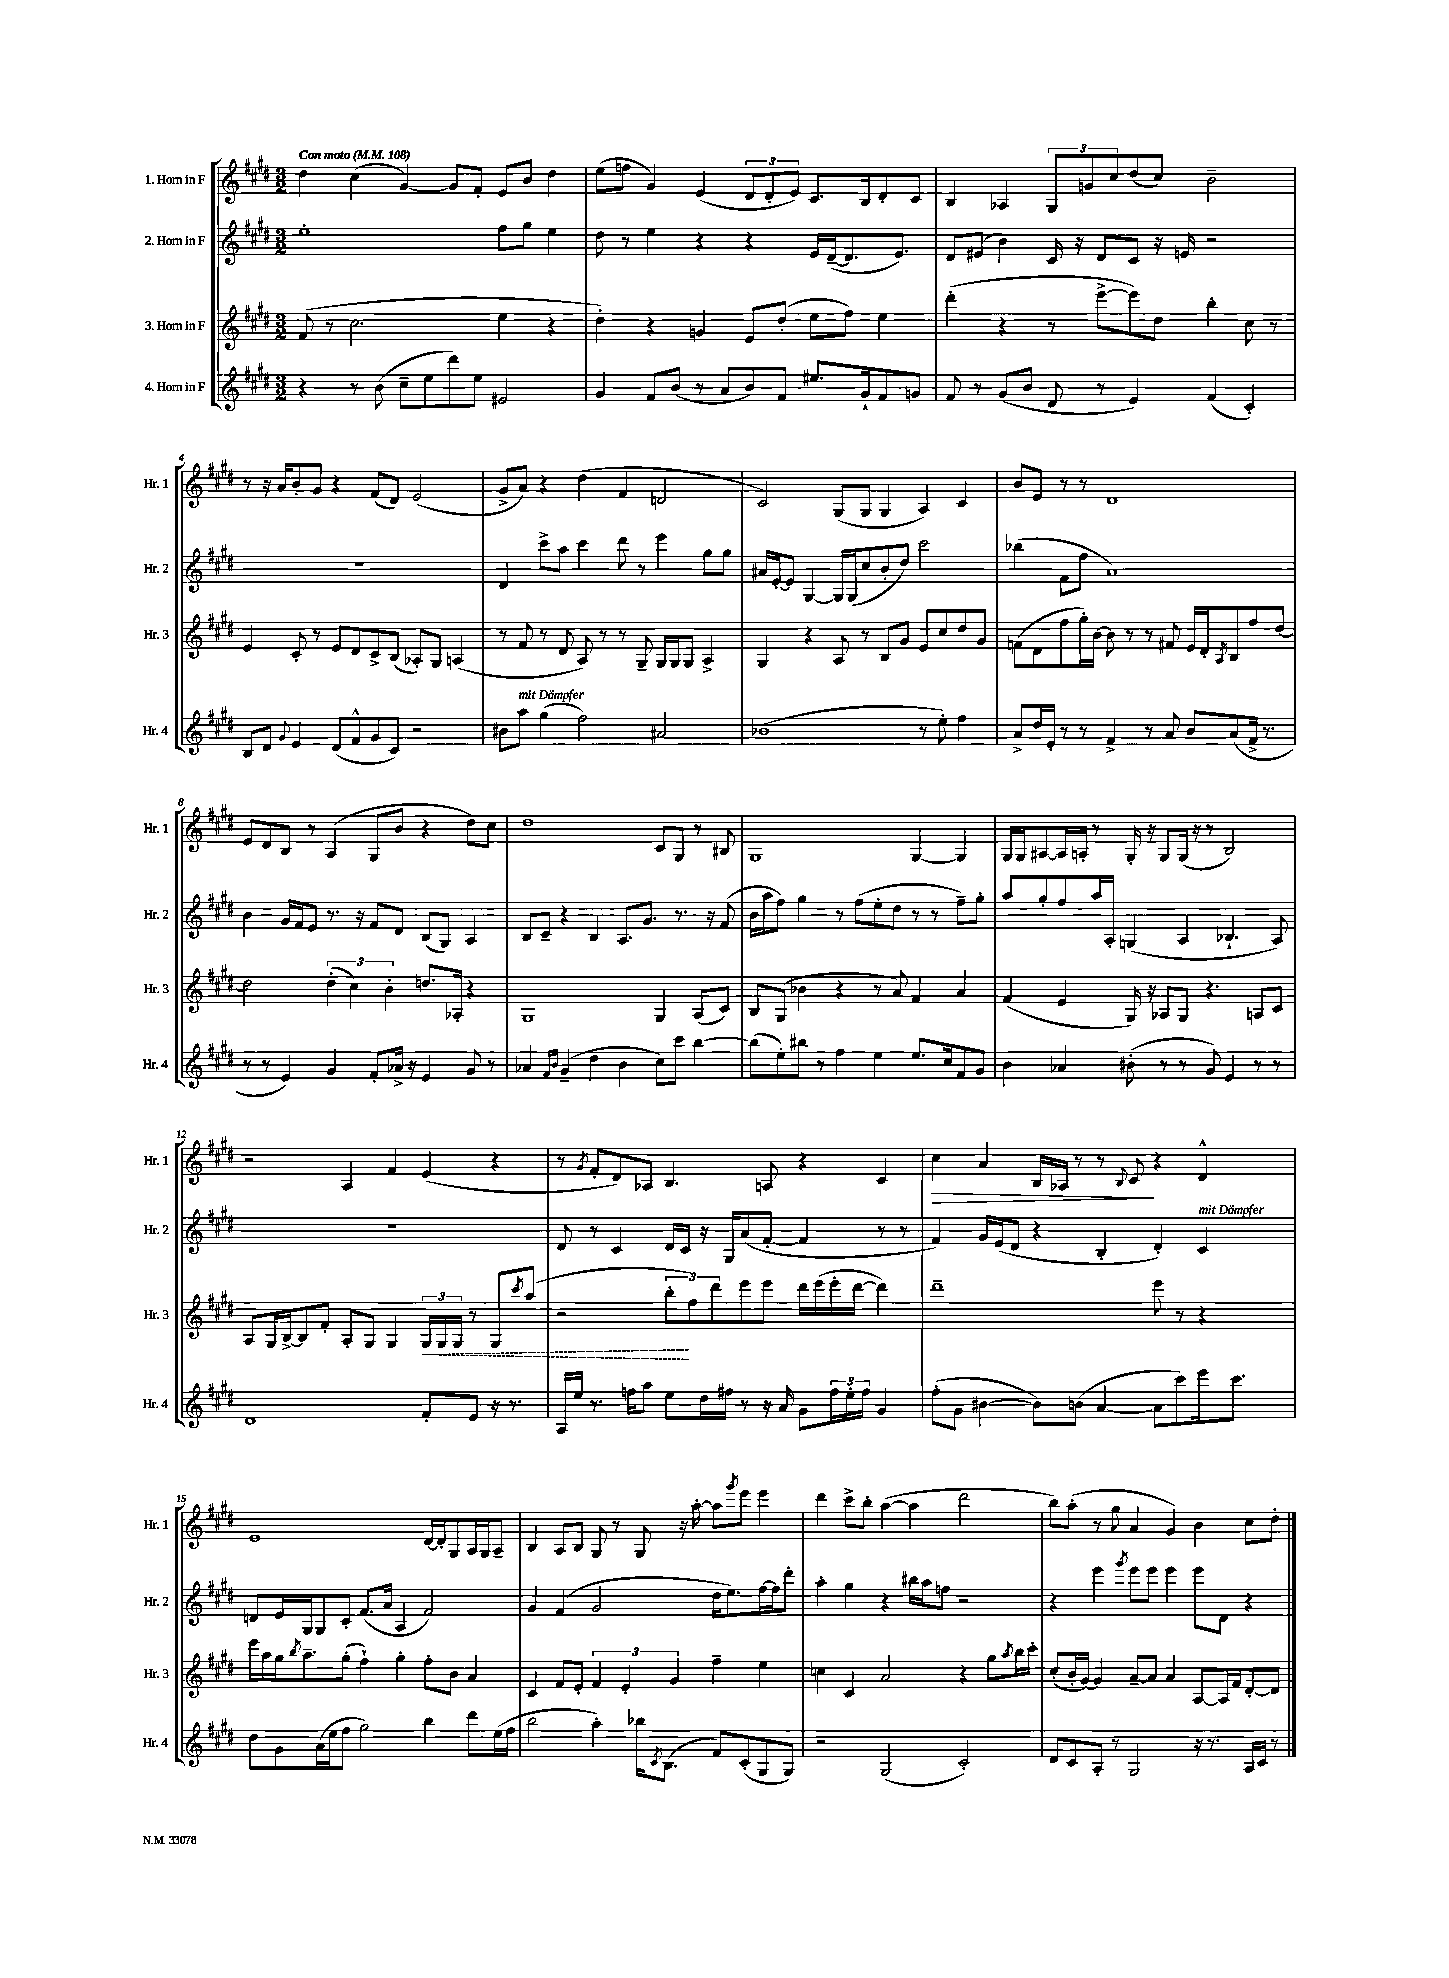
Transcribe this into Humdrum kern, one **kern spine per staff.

**kern	**kern	**kern	**kern
*staff4	*staff3	*staff2	*staff1
*clefG2	*clefG2	*clefG2	*clefG2
*k[f#c#g#d#]	*k[f#c#g#d#]	*k[f#c#g#d#]	*k[f#c#g#d#]
*M3/2	*M3/2	*M3/2	*M3/2
*MM108	*MM108	*MM108	*MM108
4r	(8f#/	1ee'	4dd#\
.	8r	.	.
8r	2.cc#\	.	(4cc#\
(8b\	.	.	.
8cc#~\L	.	.	[4g#/)
8ee\	.	.	.
8ddd#\)	.	.	8g#/]L
8ee\J	.	.	8f#'/J
2e#/	4ee\	8ff#\L	8e/L
.	.	8gg#\J	8b/J
.	4r	4ee\	4dd#\
=	=	=	=
4g#/	4dd#'\)	8dd#\	(8ee\L
.	.	8r	8ff\J
8f#/L	4r	4ee\	4g#/)
(8b/J	.	.	.
8r	4g/	4r	(4e/
8a/L	.	.	.
8b/)	8e/L	4r	12d#/L
.	.	.	12d#'/
8f#/J	(8dd#'/J	.	.
.	.	.	12e/J)
8.ee#/L	8ee\L	16e/LL	8.c#/L
.	.	([16d#~/J	.
.	8ff#\J)	8.d#/]	.
16g#`/k	.	.	16B/k
8f#/	4ee\	.	8d#'/
.	.	8.e/J)	.
8g/J	.	.	8c#/J
=	=	=	=
8f#/	(4ddd#'\	8d#/L	4B/
8r	.	(8e#/J	.
(8g#/L	4r	4b\)	4A-/
8b/J	.	.	.
8d#/	8r	16c#/	12G#/L
.	.	16r	.
.	.	.	12g/
8r	[8eee^\L	8d#/L	.
.	.	.	12cc#/
4e/)	8eee\])	8c#/J	(8dd#/
.	8dd#\J	16r	8cc#/J)
.	.	16e/	.
(4f#/	4bb'\	2r	2b~\
4c#'/)	8cc#\	.	.
.	8r	.	.
=	=	=	=
8B/L	4e/	1.r	8r
8d#/J	.	.	16r
.	.	.	16a/LK
8qqg#/	.	.	.
4e/	8c#'/	.	8b'/
.	8r	.	8g#/J
(8d#/L	8e/L	.	4r
8f#^^/	8d#/	.	.
8g#/	8c#^/	.	(8f#/L
8c#/J)	(8B/J	.	8d#/J)
2r	8A-'/L)	.	(2e/
.	8G#/J	.	.
.	(4A/	.	.
=	=	=	=
8b#\L	8r	4d#/	8g#^/L
8aa\J	8f#/	.	8a/J)
(4gg#\	8r	8ccc#^\L	4r
.	8d#/	8aa\J	.
2ff#\)	8A/)	4ccc#\	(4dd#\
.	8r	.	.
.	8r	8ddd#\	4f#/
.	8G#~/	8r	.
2a#/	16G#/LL	4eee\	2d/
.	16G#/J	.	.
.	8G#/J	.	.
.	4A^/	8gg#\L	.
.	.	8gg#\J	.
=	=	=	=
(1b-	4G#/	16a#/LL	2c#/)
.	.	[16e'/J	.
.	.	8e/]J	.
.	4r	[4G#/	.
.	8A/	16G#/]LL	(8G#/L
.	.	(16G#/J	.
.	8r	8cc#/	8G#/J
.	8B/L	8b'/	4G#/
.	8g#/J	8dd#/J)	.
8r	8e/L	2ccc#\	4A/)
8ee'\)	8cc#/	.	.
4ff#\	8dd#/	.	4c#/
.	8g#/J	.	.
=	=	=	=
8a^/L	(8f\L	(4bb-\	8b/L
16dd#/L	8d#\	.	8e/J
16e'/JJ	.	.	.
8r	8ff#\	8f#\L	8r
8r	16gg#'\L)	8ff#\J	8r
.	[16b\JJ	.	.
4f#^/	8b\]	1a)	1d#
.	8r	.	.
8r	8r	.	.
8a/	8f#/	.	.
8b/L	16e/LL	.	.
.	16d#'/J	.	.
.	8qA/	.	.
(8a/	8B/	.	.
16f#^/Jk	8ff#/	.	.
8.r	.	.	.
.	[8dd#/J	.	.
=	=	=	=
8r	2dd#\]	4b\	8e/L
8r	.	.	8d#/
4e/)	.	16g#/LL	8B/J
.	.	16f#/J	.
.	.	8e/J	8r
4g#/	(6dd#'\	8.r	(4A/
.	6cc#\)	.	.
.	.	16r	.
8f#'/L	.	8f#/L	8G#/L
.	6b'\	.	.
16a-^/Jk	.	8d#/J	8b/J
16r	.	.	.
4e/	8.dd/L	(8B/L	4r
.	.	8G#/J)	.
.	16A-'/Jk	.	.
8g#/	4r	4A/	8dd#\L)
8r	.	.	8cc#\J
=	=	=	=
4a-/	1G#	8B/L	1dd#
.	.	8c#~/J	.
16qqf#/LL	.	.	.
16qqb/JJ	.	.	.
(4g#~/	.	4r	.
4dd#\	.	4B/	.
4b\	.	8.A/L	.
.	.	8.g#/J	.
8cc#\L)	4G#/	.	8c#/L
8ccc#\J	.	8.r	8G#/J
[4bb\	(8A/L	.	8r
.	.	16r	.
.	8c#/J)	(8f#/	8B#/
=	=	=	=
(8bb\]L	8B/L	16b\LL	1G#
.	.	16aa\J	.
8ee'\)	(8G#/J	8ff#\J)	.
8bb#\J	4b-\	4gg#\	.
8r	.	.	.
4ff#\	4r	8r	.
.	.	(8ff#\L	.
4ee\	8r	8ee'\	.
.	8a/)	8dd#\J	.
8.ee/L	4f#/	8r	[4G#/
.	.	8r	.
16cc#/k	.	.	.
8f#/	4a/	8ff#~\L)	4G#/]
8g#/J	.	8gg#'\J	.
=	=	=	=
4b\	(4f#/	8aa/L	16G#/LL
.	.	.	16G#/J
.	.	8gg#'/	[8A#/
4a-/	4e/	8ff#/	16A#/]L
.	.	.	16A'/JJ
.	.	16aa/L	8r
.	.	16A'/JJ	.
(8b#'\	16G#/)	(4G/	16G#'/
.	16r	.	16r
8r	8A-/L	.	8G#/L
8r	8G#/J	4A/	(16G#/Jk
.	.	.	16r
8g#/)	4.r	.	8r
4e/	.	4.B-`/	2B/)
8r	8A/L	.	.
8r	8c#/J	8A/)	.
=	=	=	=
1d#	8A/L	1.r	2r
.	16G#/L	.	.
.	[16B^/J	.	.
.	8B/]	.	.
.	8f#'/J	.	.
.	8A'/L	.	4A/
.	8G#/J	.	.
.	4G#/	.	4f#/
8f#'/L	24G#/LL	.	(4e/
.	24G#/	.	.
.	24G#/JJ	.	.
8e/J	8r	.	.
16r	8G#/L	.	4r
8.r	.	.	.
.	8qccc#/	.	.
.	(8aa/J	.	.
=	=	=	=
16A/LL	2r	8d#/	8r
16ee/JJ	.	.	.
.	.	.	8qg#/
8.r	.	8r	8f#'/L
.	.	4c#/	8d#/)
16ff\LK	.	.	.
8aa\J	.	.	8A-/J
8ee\L	12bb'\L	16d#/LL	4.B/
.	.	16c#/JJ	.
.	12ff#\)	.	.
16dd#\L	.	16r	.
.	12ddd#\	.	.
16ff#\JJ	.	16G#/LK	.
8r	8eee\	(8a/	.
16r	8eee\J	[8f#'/J	8A/
16a/	.	.	.
8g#\L	16ddd#\LL	4f#/]	4r
.	(16eee\	.	.
24ff#\L	16eee'\	.	.
24ee'\	.	.	.
.	[16ddd#\JJ	.	.
24ff#\JJ	.	.	.
4g#/	4ddd#\])	8r	4c#/
.	.	8r	.
=	=	=	=
(8ff#'\L	1ddd#~	4f#/)	4cc#\
8g#\J	.	.	.
[4b#\	.	16g#/LL	4a/
.	.	(16e/J	.
.	.	8d#/J	.
8b#\]L)	.	4r	16B/LL
.	.	.	16A-/JJ
(8b\J	.	.	8r
[4a/	.	4B'/	8r
.	.	.	8qqB/
.	.	.	8c#/
8a\]L	8eee\	4d#'/)	4r
8ccc#\)	8r	.	.
16eee\k	4r	4c#/	4d#^^/
8.ccc#\J	.	.	.
=	=	=	=
8dd#\L	16eee\LL	8d/L	1e
.	16aa\	.	.
8g#\	16gg#\J	16e/L	.
.	8qbb/	.	.
.	8.aa~\	16G#/J	.
(16a\L	.	8G#/	.
16ee\J	.	.	.
8ff#\J	(8gg#'\J	8c#'/J	.
2gg#\)	4ff#`\)	(8.f#/L	.
.	.	16a/Jk	.
.	4gg#'\	4A/	.
4bb\	8ff#'\L	2f#/)	[16d#/LL
.	.	.	16d#'/]J
.	8b\J	.	8G#/
8ddd#\L	4a/	.	16A/L
.	.	.	16G#/J
(16ee\L	.	.	8A~/J
16ff#\JJ	.	.	.
=	=	=	=
2bb\	4c#/	4g#/	4B/
.	8f#/L	(4f#/	8A/L
.	8e'/J	.	8B/J
4aa'\)	6f#/	2g#/	8G#/
.	.	.	8r
.	6e'/	.	.
16bb-\LK	.	.	8G#/
8qc#/	.	.	.
(8.B\J	.	.	.
.	6g#/	.	.
.	.	.	16r
.	.	.	[16aa'\
8f#/L)	4ff#~\	16dd#\LK	8aa\]L
.	.	8.ee\)	.
.	.	.	8qggg#/
(8c#'/	.	.	8eee\J
8G#/	4ee\	[16ff#\L	4eee\
.	.	16ff#\]J	.
8G#/J)	.	8ddd#'\J	.
=	=	=	=
2r	4cc\	4aa'\	4ddd#\
.	4c#/	4gg#\	8ccc#^\L
.	.	.	8bb'\J
(2G#/	2a/	4r	([4aa\
.	.	16bb#\LL	4aa\]
.	.	16aa\J	.
.	.	8ff\J	.
2c#'/)	4r	2r	2ddd#\
.	8gg#\L	.	.
.	8qaa/	.	.
.	16bb\L	.	.
.	16ccc#'\JJ	.	.
=	=	=	=
8d#/L	(8cc#'/L	4r	8bb\L)
8c#/	16b'/L	.	(8aa'\J
.	[16g#/JJ)	.	.
8A'/J	4g#/]	4eee\	8r
8r	.	.	8gg#\
.	.	8qggg#/	.
2G#/	[8a~/L	8eee\L	4a/
.	8a/]J	8eee\J	.
.	4a/	4eee\	4g#/)
16r	[8A/L	8eee\L	4b\
8.r	.	.	.
.	16A/]L	8d#\J	.
.	16f#/J	.	.
16A/LL	[8d#'/	4r	8cc#\L
16c#/JJ	.	.	.
8r	8d#/]J	.	8dd#'\J
==	==	==	==
*-	*-	*-	*-
